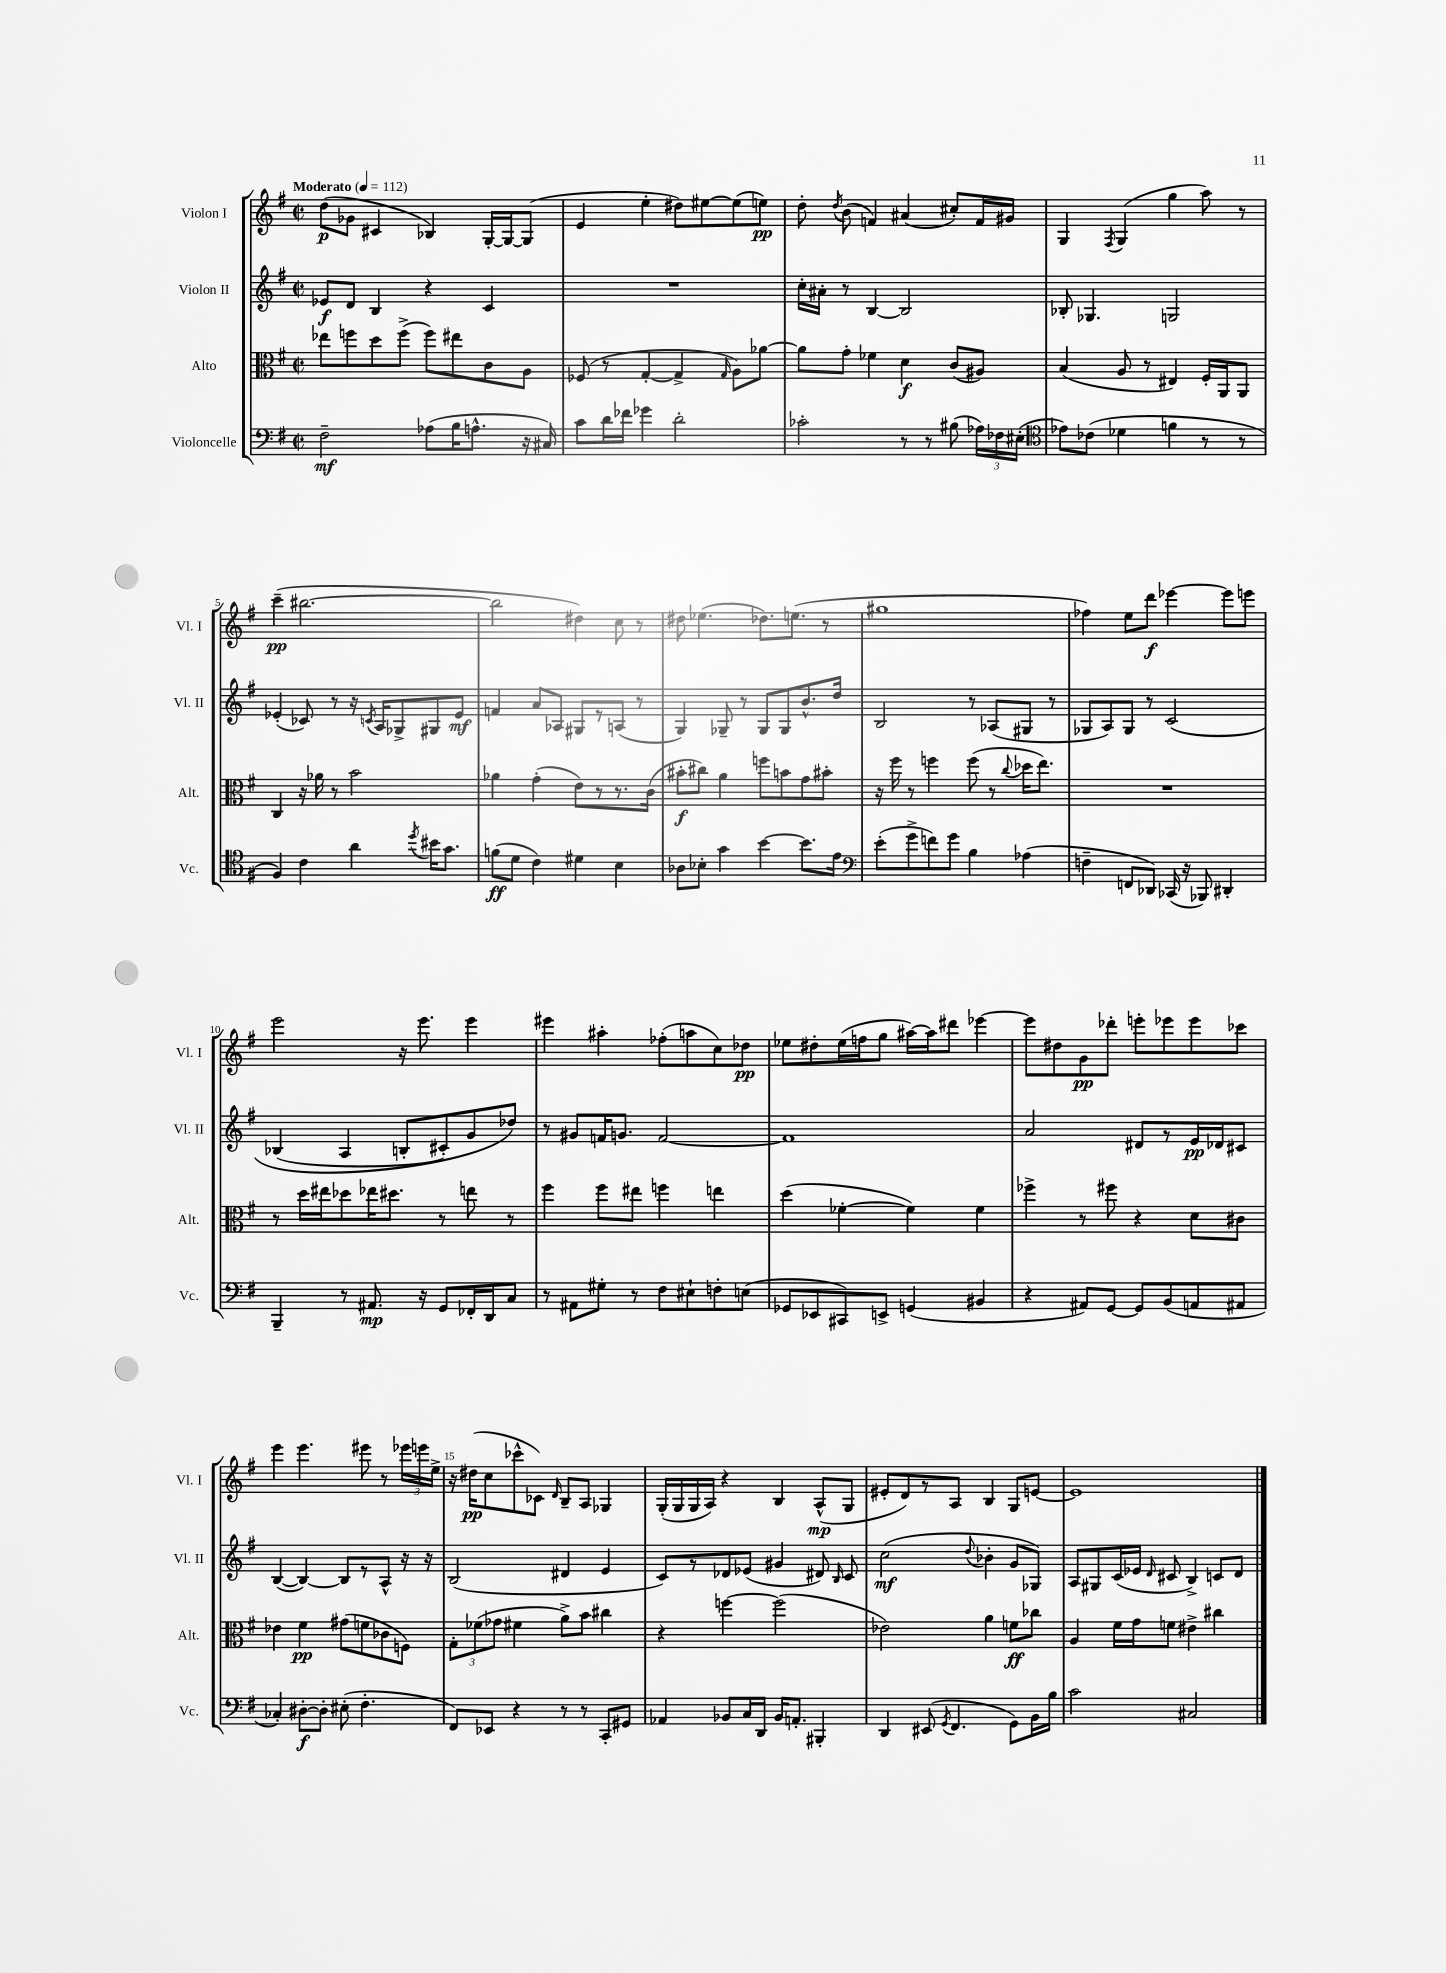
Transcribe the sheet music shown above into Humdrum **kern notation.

**kern	**dynam	**kern	**dynam	**kern	**dynam	**kern	**dynam
*part4	*part4	*part3	*part3	*part2	*part2	*part1	*part1
*staff4	*staff4	*staff3	*staff3	*staff2	*staff2	*staff1	*staff1
*I"Violoncelle	*	*I"Alto	*	*I"Violon II	*	*I"Violon I	*
*I'Vc.	*	*I'Alt.	*	*I'Vl. II	*	*I'Vl. I	*
*clefF4	*	*clefC3	*	*clefG2	*	*clefG2	*
*k[f#]	*	*k[f#]	*	*k[f#]	*	*k[f#]	*
*M2/2	*	*M2/2	*	*M2/2	*	*M2/2	*
*met(c|)	*	*met(c|)	*	*met(c|)	*	*met(c|)	*
*MM112	*	*MM112	*	*MM112	*	*MM112	*
=1	=1	=1	=1	=1	=1	=1	=1
!	!	!	!	!	!	!LO:TX:a:B:t=Moderato	!
2F#~\	mf	8ee-X\L	.	8e-X/L	f	(8dd\L	p
.	.	8ffn\	.	8d/J	.	8g-X\J	.
.	.	8dd\	.	4B/	.	4c#X/	.
.	.	(8ff^\J	.	.	.	.	.
(8A-X\L	.	8ff\L)	.	4r	.	4B-X/)	.
16B\K	.	8ee#X\	.	.	.	.	.
8.An^^\J	.	.	.	.	.	.	.
.	.	8c\	.	4c/	.	[16G'/LL	.
.	.	.	.	.	.	16G/J_	.
16r	.	8A\J	.	.	.	(8G/J]	.
16C#X/)	.	.	.	.	.	.	.
=2	=2	=2	=2	=2	=2	=2	=2
8c\L	.	(8F-X/	.	1r	.	4e/	.
16d\L	.	8r	.	.	.	.	.
16f-X\JJ	.	.	.	.	.	.	.
4g-X\	.	[4G'/	.	.	.	4ee'\	.
2d'\	.	4G^/]	.	.	.	8dd#X\L)	.
.	.	.	.	.	.	[8ee#X\	.
.	.	16qqG/	.	.	.	.	.
.	.	8A\L)	.	.	.	(8ee#\]	.
.	.	[8a-X\J	.	.	.	8een\J)	pp
=3	=3	=3	=3	=3	=3	=3	=3
2c-X'\	.	8a-\L]	.	16cc'\LL	.	8dd'\	.
.	.	.	.	16a#X'\JJ	.	.	.
.	.	.	.	.	.	8qdd/	.
.	.	8g'\J	.	8r	.	(8b\	.
.	.	4f-X\	.	[4B/	.	4fn/)	.
8r	.	4d\	f	2B/]	.	(4a#X/	.
8r	.	.	.	.	.	.	.
(8B#X\	.	(8c/L	.	.	.	8cc#X'/L)	.
24A-X\LL)	.	8A#X/J)	.	.	.	16f/L	.
24F-X\	.	.	.	.	.	.	.
.	.	.	.	.	.	16g#X/JJ	.
(24E#X'\JJ	.	.	.	.	.	.	.
=4	=4	=4	=4	=4	=4	=4	=4
*clefC4	*	*	*	*	*	*	*
8e-X\L)	.	(4B/	.	8B-X'/	.	4G/	.
(8c-X\J	.	.	.	4.G-X/	.	.	.
.	.	.	.	.	.	8qF#/	.
4d-X\	.	8A/	.	.	.	(4G/	.
.	.	8r	.	.	.	.	.
4fn\	.	4E#X/)	.	2Gn/	.	4gg\	.
8r	.	16F#'/LL	.	.	.	8aa\)	.
.	.	16AA/J	.	.	.	.	.
8r	.	8AA/J	.	.	.	8r	.
!!LO:LB:g=z
=5	=5	=5	=5	=5	=5	=5	=5
4F#/)	.	4C/	.	(4e-X'/	.	(4ccc~\	pp
4c\	.	16r	.	8c-X/)	.	[2.bb#X\	.
.	.	16a-X\	.	.	.	.	.
.	.	8r	.	8r	.	.	.
4a\	.	2b\	.	16r	.	.	.
.	.	.	.	8qcn/	.	.	.
.	.	.	.	16A/KL	.	.	.
.	.	.	.	8G-X^/	.	.	.
8qdd/	.	.	.	.	.	.	.
16b#X\KL	.	.	.	8G#X/	.	.	.
8.g\J	.	.	.	.	.	.	.
.	.	.	.	8e-/J	mf	.	.
=6	=6	=6	=6	=6	=6	=6	=6
(8fn\L	ff	4a-X\	.	4fn/	.	2bb#\]	.
8d\J	.	.	.	.	.	.	.
4c\)	.	(4g'\	.	8a/L	.	.	.
.	.	.	.	8A-X/J	.	.	.
4d#X\	.	8e\L)	.	8G#X/L	.	4dd#X\)	.
.	.	8r	.	8r	.	.	.
4B\	.	8.r	.	(8An/J	.	8cc\	.
.	.	.	.	8r	.	8r	.
.	.	(16c\Jk	.	.	.	.	.
=7	=7	=7	=7	=7	=7	=7	=7
8A-X\L	.	8b#X'\L	f	4G/)	.	8dd#X\	.
8B-X'\J	.	8cc#X\J)	.	.	.	(4.ee-X\	.
4g\	.	4a\	.	8G-X~/	.	.	.
.	.	.	.	8r	.	.	.
[4b\	.	8ffn\L	.	8G-/L	.	8.dd-X\L)	.
.	.	8bn\	.	8G-/	.	.	.
.	.	.	.	.	.	(8.een\J	.
8.b\L]	.	8g\	.	8.b^^/	.	.	.
.	.	8b#X'\J	.	.	.	8r	.
16e\Jk	.	.	.	16dd/Jk	.	.	.
=8	=8	=8	=8	=8	=8	=8	=8
*clefF4	*	*	*	*	*	*	*
(8e'\L	.	16r	.	2B/	.	1gg#X	.
.	.	16ff#\	.	.	.	.	.
8g^\	.	8r	.	.	.	.	.
8fn\)	.	4ffn\	.	.	.	.	.
8g\J	.	.	.	.	.	.	.
4B\	.	(8ff\	.	8r	.	.	.
.	.	8r	.	(8A-X/L	.	.	.
.	.	8qqcc/	.	.	.	.	.
(4A-X\	.	16dd-X\KL	.	8G#X/J	.	.	.
.	.	8.ee\J)	.	.	.	.	.
.	.	.	.	8r	.	.	.
=9	=9	=9	=9	=9	=9	=9	=9
4Fn~\	.	1r	.	8G-X/L	.	4ff-X\)	.
.	.	.	.	8A/)	.	.	.
8FFn/L	.	.	.	8G-/J	.	8ee\L	.
8DD-X/J)	.	.	.	8r	.	8ddd\J	f
(16CC-X/	.	.	.	(2c/	.	[4eee-X\	.
16r	.	.	.	.	.	.	.
8BBB-X/)	.	.	.	.	.	.	.
4DD#X'/	.	.	.	.	.	8eee-\L]	.
.	.	.	.	.	.	8eeen\J	.
!!LO:LB:g=z
=10	=10	=10	=10	=10	=10	=10	=10
4BBB~/	.	8r	.	(4B-X/	.	2eee\	.
.	.	16dd\LL	.	.	.	.	.
.	.	16ee#X\J	.	.	.	.	.
8r	.	8dd-X\	.	4A/	.	.	.
8.AA#X/	mp	16ee-X\K	.	.	.	.	.
.	.	8.dd#X\J	.	.	.	.	.
.	.	.	.	8Bn'/L	.	16r	.
16r	.	.	.	.	.	8.eee\	.
8GG/L	.	8r	.	8c#X'/)	.	.	.
16FF-X'/L	.	8een\	.	8g/	.	4eee\	.
16DD/J	.	.	.	.	.	.	.
8C/J	.	8r	.	8dd-X/J)	.	.	.
=11	=11	=11	=11	=11	=11	=11	=11
8r	.	4ff#\	.	8r	.	4eee#X\	.
8AA#X\L	.	.	.	8g#X/L	.	.	.
8G#X'\J	.	8ff#\L	.	16fn/K	.	4aa#X'\	.
.	.	.	.	8.gn/J	.	.	.
8r	.	8ee#X\J	.	.	.	.	.
8F#\L	.	4ffn\	.	[2f/	.	(8ff-X'\L	.
8E#X`\	.	.	.	.	.	8aan\	.
8Fn'\	.	4een\	.	.	.	8cc\)	.
(8En\J	.	.	.	.	.	8dd-X\J	pp
=12	=12	=12	=12	=12	=12	=12	=12
8GG-X/L	.	(4dd\	.	1f]	.	8ee-X\L	.
8EE-X/	.	.	.	.	.	8dd#X'\	.
8CC#X/)	.	[4f-X'\	.	.	.	(16ee-\L	.
.	.	.	.	.	.	16ffn\J	.
8EEn^/J	.	.	.	.	.	8gg\J	.
(4GGn/	.	4f-\])	.	.	.	[16aa#X\LL)	.
.	.	.	.	.	.	16aa#\J]	.
.	.	.	.	.	.	8ddd#X\J	.
4BB#X/	.	4f-\	.	.	.	[4eee-X\	.
=13	=13	=13	=13	=13	=13	=13	=13
4r	.	4ff-X^\	.	2a/	.	8eee-\L]	.
.	.	.	.	.	.	8dd#X\	.
8AA#X/L)	.	8r	.	.	.	8g\	pp
[8GG/J	.	8ff#X\	.	.	.	8ddd-X'\J	.
8GG/L]	.	4r	.	8d#X/L	.	8eeen'\L	.
(8BB/	.	.	.	8r	.	8eee-X\	.
8AAn/	.	8d\L	.	16e/L	pp	8eee-\	.
.	.	.	.	16d-X/J	.	.	.
8AA#X/J	.	8c#X\J	.	8c#X/J	.	8ccc-X\J	.
!!LO:LB:g=z
=14	=14	=14	=14	=14	=14	=14	=14
4C-X'/)	.	4e-X\	.	([4B/	.	4eee\	.
[8D#X'\L	f	4f#\	pp	4B/_)	.	4.eee\	.
8D#'\J]	.	.	.	.	.	.	.
(8E#X'\	.	(8g#X\L	.	8B/L]	.	.	.
4.F#'\	.	8fn\	.	8r	.	8eee#X\	.
.	.	8c-X\	.	8A^^/J	.	8r	.
.	.	8Fn\J)	.	16r	.	24eee-X\LL	.
.	.	.	.	.	.	24eeen\	.
.	.	.	.	16r	.	.	.
.	.	.	.	.	.	24ee^\JJ	.
=15	=15	=15	=15	=15	=15	=15	=15
8FF#/L)	.	12G'\L	.	(2B/	.	16r	.
.	.	.	.	.	.	(16dd#X\KL	pp
.	.	(12f-X\	.	.	.	.	.
8EE-X/J	.	.	.	.	.	8cc\	.
.	.	12g-X\J	.	.	.	.	.
4r	.	4f#X\	.	.	.	8ccc-X^^\	.
.	.	.	.	.	.	8c-X\J)	.
.	.	.	.	.	.	16qqd/	.
8r	.	8a^\L)	.	4d#X/	.	8B~/L	.
8r	.	8b\J	.	.	.	8A/J	.
8CC'/L	.	4cc#X\	.	4e/	.	4G-X/	.
8GG#X/J	.	.	.	.	.	.	.
=16	=16	=16	=16	=16	=16	=16	=16
4AA-X/	.	4r	.	8c/L)	.	(16G'/LL	.
.	.	.	.	.	.	16G/	.
.	.	.	.	8r	.	16G/	.
.	.	.	.	.	.	16A/JJ)	.
8BB-X/L	.	[4ffn\	.	8d-X/	.	4r	.
16C/L	.	.	.	(8e-X/J	.	.	.
16DD/JJ	.	.	.	.	.	.	.
16BB-/KL	.	(2ff\]	.	4g#X/	.	4B/	.
8.AAn'/J	.	.	.	.	.	.	.
4BBB#X'/	.	.	.	8d#X/)	.	(8A^^/L	mp
.	.	.	.	16qqB/	.	.	.
.	.	.	.	8c/	.	8G/J	.
=17	=17	=17	=17	=17	=17	=17	=17
4DD/	.	2e-X\)	.	(2cc\	mf	8e#X'/L	.
.	.	.	.	.	.	8d/)	.
(8EE#X/	.	.	.	.	.	8r	.
8qGG/	.	.	.	.	.	.	.
4.FF#/	.	.	.	.	.	8A/J	.
.	.	.	.	8qqdd/	.	.	.
.	.	4a\	.	4b-X'\	.	4B/	.
8GG\L)	.	8fn\L	ff	8g/L	.	8G/L	.
16BB\L	.	8cc-X\J	.	8G-X/J)	.	[8en/J	.
16B\JJ	.	.	.	.	.	.	.
=18	=18	=18	=18	=18	=18	=18	=18
2c\	.	4A/	.	8A/L	.	1e]	.
.	.	.	.	8G#X/	.	.	.
.	.	16f#\LL	.	(16c/L	.	.	.
.	.	16g\J	.	16e-X/JJ	.	.	.
.	.	.	.	16qqd/	.	.	.
.	.	8fn\J	.	8c#X/	.	.	.
2C#X/	.	4e#X^\	.	4B^/)	.	.	.
.	.	4cc#X\	.	8cn/L	.	.	.
.	.	.	.	8d/J	.	.	.
==	==	==	==	==	==	==	==
*-	*-	*-	*-	*-	*-	*-	*-
